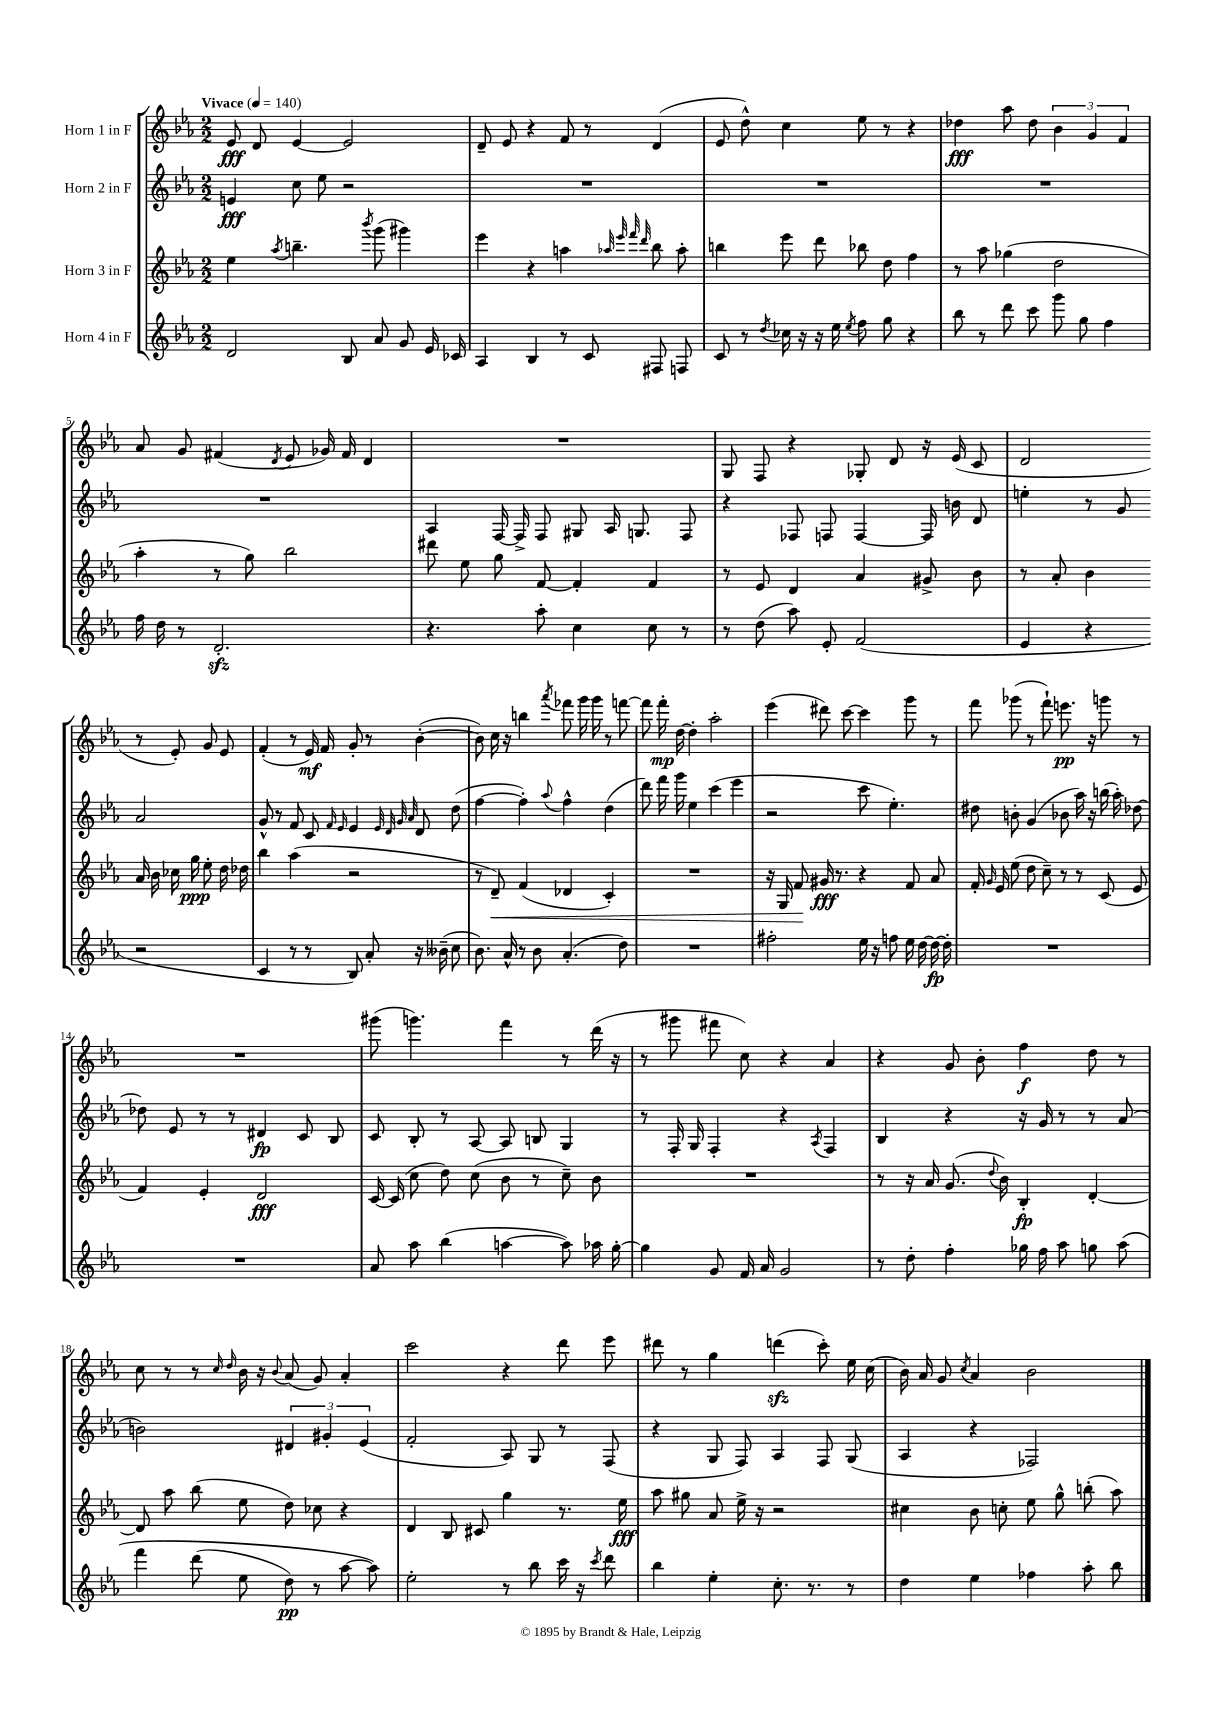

**kern	**kern	**kern	**kern
*staff4	*staff3	*staff2	*staff1
*clefG2	*clefG2	*clefG2	*clefG2
*k[b-e-a-]	*k[b-e-a-]	*k[b-e-a-]	*k[b-e-a-]
*M2/2	*M2/2	*M2/2	*M2/2
*MM140	*MM140	*MM140	*MM140
2d	4ee-	4e	8e-
.	.	.	8d
.	8qaa-	.	.
.	4.bb~	8cc	[4e-
.	.	8ee-	.
8B-	.	2r	2e-]
.	8qbbb-	.	.
8a-	(8ggg	.	.
8g	4ggg#)	.	.
16e-	.	.	.
16c-	.	.	.
=	=	=	=
4A-	4eee-	1r	8d~
.	.	.	8e-
4B-	4r	.	4r
8r	4aa	.	8f
8c	.	.	8r
.	32qqaa-	.	.
.	32qqeee-	.	.
.	32qqfff	.	.
.	32qqddd	.	.
8F#	8bb-	.	(4d
8F	8aa-'	.	.
=	=	=	=
8c	4bb	1r	8e-
8r	.	.	8dd^^)
8qdd	.	.	.
16cc-	8eee-	.	4cc
16r	.	.	.
16r	8ddd	.	.
16ee-	.	.	.
8qee-	.	.	.
8ff	8bb-	.	8ee-
8gg	8dd	.	8r
4r	4ff	.	4r
=	=	=	=
8bb-	8r	1r	4dd-
8r	8aa-	.	.
8ddd	(4gg-	.	8aa-
8ccc	.	.	8dd-
8ggg	2dd	.	6b-
8gg	.	.	.
.	.	.	6g
4ff	.	.	.
.	.	.	6f
=	=	=	=
16ff	4aa-'	1r	8a-
16dd	.	.	.
8r	.	.	8g
2.d'	8r	.	(4f#
.	8gg)	.	.
.	.	.	8qd
.	2bb-	.	8e-
.	.	.	16g-)
.	.	.	16f#
.	.	.	4d
=	=	=	=
4.r	8ddd#	4A-	1r
.	8ee-	.	.
.	8gg	[16F	.
.	.	16F^]	.
8aa-'	[8f	8F	.
4cc	4f']	8G#	.
.	.	16A-	.
.	.	8.G	.
8cc	4f	.	.
8r	.	8F	.
=	=	=	=
8r	8r	4r	8G
(8dd	8e-	.	8F
8aa-)	4d	8F-	4r
8e-'	.	8F	.
(2f	4a-	[4F	8G-'
.	.	.	8d
.	8g#^	16F]	16r
.	.	16b	(16e-
.	8b-	8d	8c
=	=	=	=
4e-	8r	4ee'	2d
.	8a-'	.	.
4r	4b-	8r	.
.	.	8g	.
2r	16a-	2a-	8r
.	16b-	.	.
.	16cc-	.	8e-')
.	16gg	.	.
.	8ee-'	.	8g
.	16dd	.	8e-
.	16dd-	.	.
=	=	=	=
4c	4bb-	8g^^	(4f'
.	.	8r	.
8r	(4aa-	8f	8r
8r	.	8c	16e-)
.	.	.	16f
.	.	16qqf	.
.	.	16qqe-	.
8B-)	2r	4e-	8g'
8a-'	.	.	8r
.	.	32qqe-	.
.	.	32qqd	.
.	.	32qqg	.
.	.	32qqa-	.
16r	.	8d	([4b-'
(16b--~	.	.	.
8cc	.	(8dd	.
=	=	=	=
8.b-)	8r	[4ff	8b-])
.	8d~)	.	16cc
16a-^^	.	.	16r
8r	(4f	4ff'])	4bb
8b-	.	.	.
.	.	8qqaa-	8qaaa-
(4.a-'	4d-	4ff^^	8fff-
.	.	.	16ggg
.	.	.	16ggg
.	4c')	(4dd	8r
8dd)	.	.	[8fff
=	=	=	=
1r	1r	8ddd)	8fff]
.	.	16fff	16fff'
.	.	16ggg	[16dd
.	.	4ee-	4dd']
.	.	(4ccc	2aa-'
.	.	4eee-	.
=	=	=	=
2ff#'	16r	2r	(4eee-
.	16G	.	.
.	8f	.	.
.	16g#	.	8ddd#)
.	8.r	.	.
.	.	.	[8ccc
16ee-	4r	8ccc	4ccc]
16r	.	.	.
8ff	.	4.ee-')	.
16ee-	8f	.	8ggg
[16dd	.	.	.
16dd_	8a-	.	8r
16dd']	.	.	.
=	=	=	=
1r	16f'	8dd#	8fff
.	16qqg	.	.
.	16e-	.	.
.	(8ee-	8b'	(8ggg-
.	8dd	(4g	8r
.	8cc~)	.	8fff`)
.	8r	8b-	8.eee
.	8r	16aa-)	.
.	.	16r	16r
.	(8c	(16bb	8ggg
.	.	16aa-')	.
.	8e-	[8dd-	8r
=	=	=	=
1r	4f)	8dd-]	1r
.	.	8e-	.
.	4e-'	8r	.
.	.	8r	.
.	2d	4d#	.
.	.	8c	.
.	.	8B-	.
=	=	=	=
8a-	[16c	8c	(8ggg#
.	(16c]	.	.
8aa-	8cc	8B-'	4.ggg)
(4bb-	8dd)	8r	.
.	(8cc	[8A-	.
[4aa	8b-	8A-]	4fff
.	8r	8B	.
8aa])	8cc~)	4G	8r
16aa-	8b-	.	(16ddd
[16gg'	.	.	16r
=	=	=	=
4gg]	1r	8r	8r
.	.	16F'	8ggg#
.	.	16G	.
8g	.	4F'	8fff#
16f	.	.	8cc)
16a-	.	.	.
2g	.	4r	4r
.	.	8qA-	.
.	.	4F	4a-
=	=	=	=
8r	8r	4B-	4r
8dd'	16r	.	.
.	16a-	.	.
4ff'	(8.g	4r	8g
.	.	.	8b-'
.	8qqdd	.	.
.	16b-)	.	.
16gg-	4B-'	16r	4ff
16ff	.	16g	.
8aa-	.	8r	.
8gg	[4d'	8r	8dd
&(8aa-	.	(8a-	8r
=	=	=	=
4fff	8d]	2b)	8cc
.	8aa-	.	8r
(8ddd	(8bb-	.	8r
.	.	.	16qqcc
.	.	.	16qqdd
8ee-	8ee-	.	16b-
.	.	.	16r
.	.	.	8qqb-
8dd)	8dd)	6d#	(8a-
8r	8cc-	.	8g)
.	.	6g#'	.
[8aa-	4r	.	4a-'
.	.	(6e-	.
8aa-]&)	.	.	.
=	=	=	=
2ee-'	4d	2f'	2ccc
.	8B-	.	.
.	8c#	.	.
8r	4gg	8A-)	4r
8bb-	.	8G	.
16ccc	8.r	8r	8ddd
16r	.	.	.
8qccc	.	.	.
8ddd	.	(8F	8eee-
.	16ee-	.	.
=	=	=	=
4bb-	8aa-	4r	8ddd#
.	8gg#	.	8r
4ee-'	8a-	8G	4gg
.	16ee-^	8F)	.
.	16r	.	.
8.cc'	2r	4A-	(4ddd
8.r	.	.	.
.	.	8F	8ccc')
8r	.	(8G	16ee-
.	.	.	(16cc
=	=	=	=
4dd	4cc#	4A-	16b-)
.	.	.	16a-
.	.	.	8g
.	.	.	8qcc
4ee-	8b-	4r	4a-
.	8cc'	.	.
4ff-	8ee-	2F-)	2b-
.	8gg^^	.	.
8aa-'	(8bb'	.	.
8bb-	8aa-)	.	.
==	==	==	==
*-	*-	*-	*-
